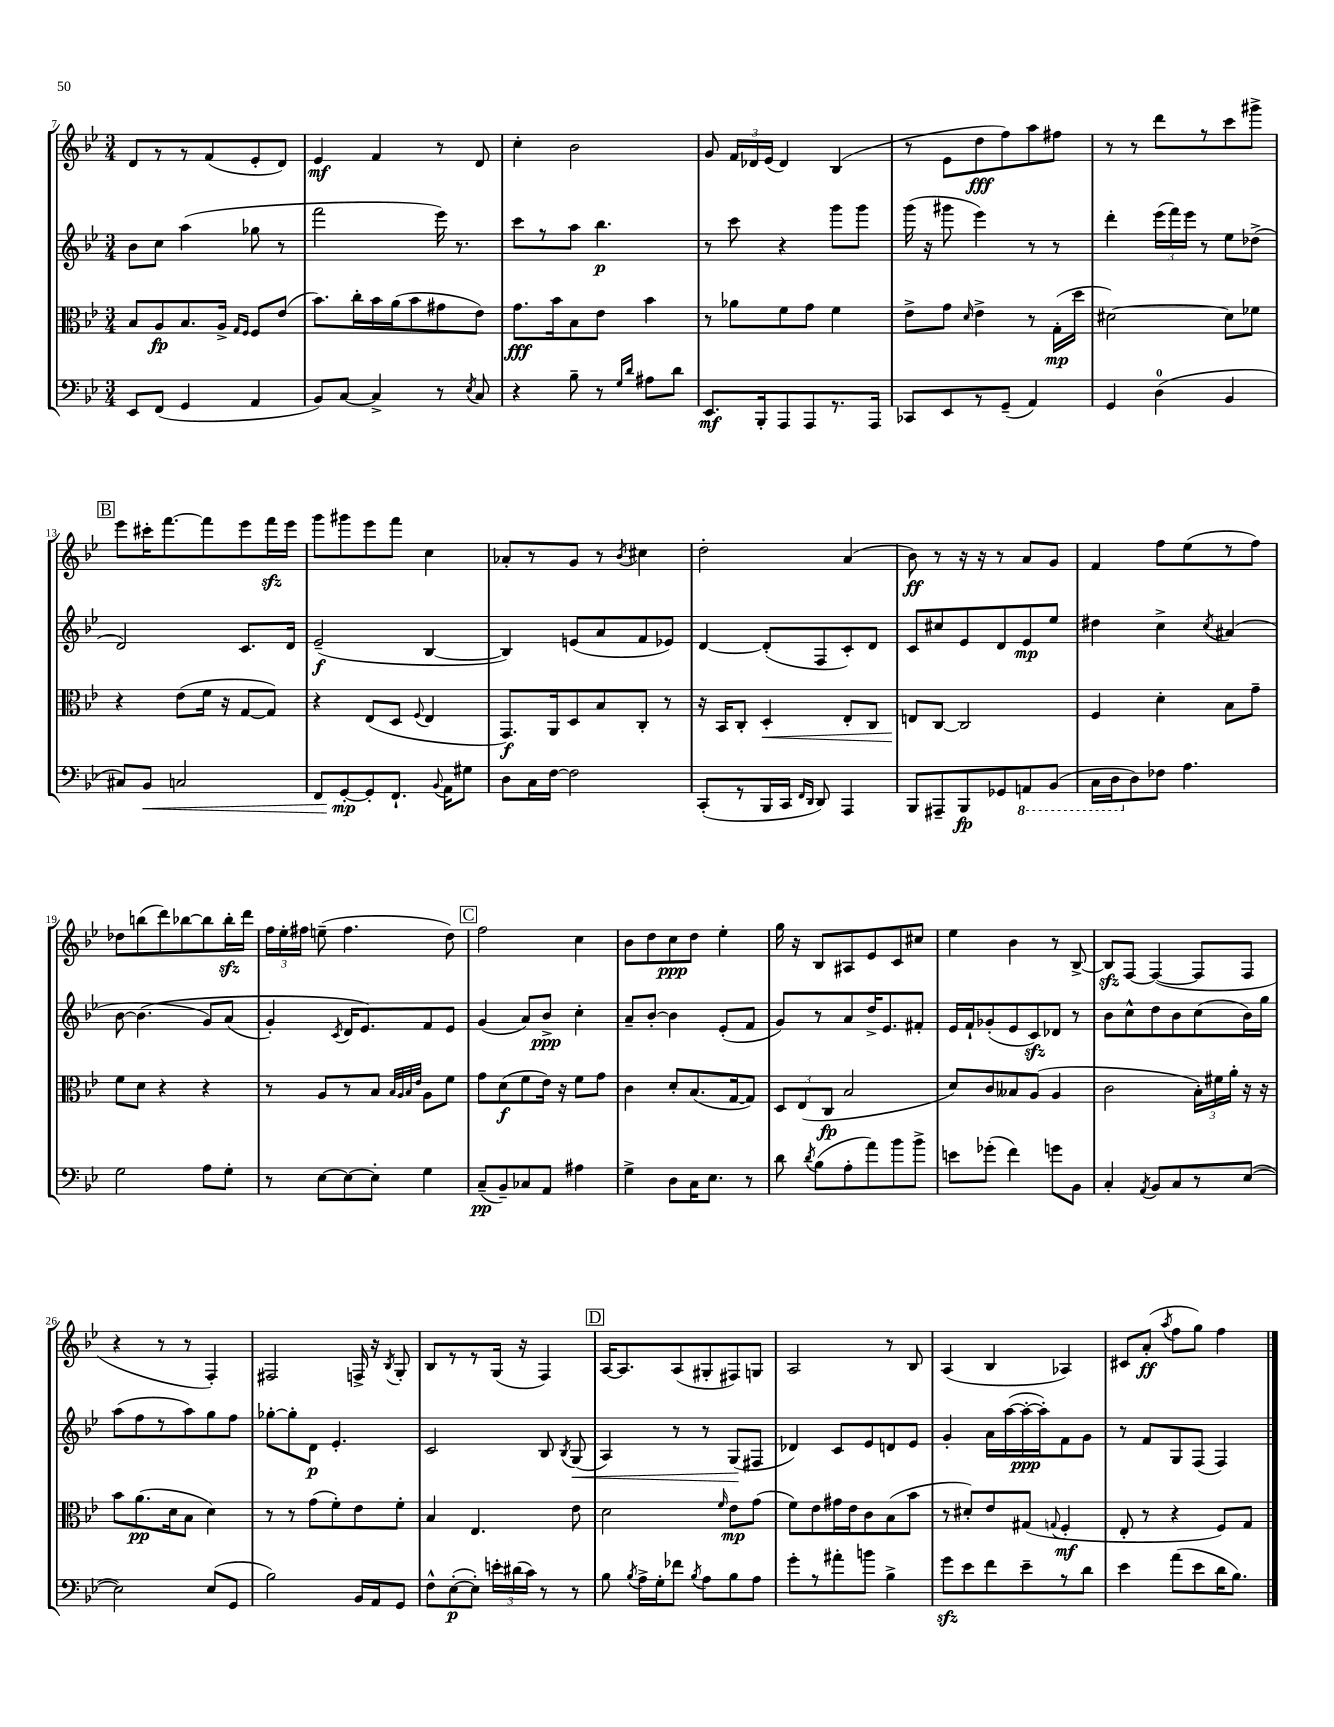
<<
\new StaffGroup <<
\new Staff = "s0" {
    \clef treble \key bes \major \numericTimeSignature \time 3/4
    \autoBeamOff d'8[ r8 r8 f'8( ees'8-. d'8]) |
    ees'4\mf f'4 r8 d'8 |
    c''4-. bes'2 |
    g'8 \tuplet 3/2 { f'16[ des'16 ees'16]( } des'4) bes4( |
    r8 ees'8[ d''8\fff f''8) a''8 fis''8] |
    r8 r8 d'''8[ r8 c'''8 gis'''8]-> |
    \mark \markup { \box "B" } ees'''8[ cis'''16-. f'''8.~ f'''8 ees'''8 f'''16\sfz ees'''16] |
    g'''8[ gis'''8 ees'''8 f'''8] c''4 |
    aes'8[-. r8 g'8] r8 \acciaccatura { bes'8 } cis''4 |
    d''2-. a'4( |
    bes'8\ff) r8 r16 r16 r8 a'8[ g'8] |
    f'4 f''8[ ees''8( r8 f''8]) |
    des''8[ b''8( d'''8) bes''8~ bes''8 bes''16-.\sfz d'''16] |
    \tuplet 3/2 { f''16[ ees''16-. fis''16] } e''8--( fis''4. d''8) |
    \mark \markup { \box "C" } f''2 c''4 |
    bes'8[ d''8 c''8\ppp d''8] ees''4-. |
    g''16 r16 bes8[ ais8 ees'8 c'8 cis''8] |
    ees''4 bes'4 r8 bes8~-> |
    bes8[\sfz f8]~ f4~( f8[ f8] |
    r4 r8 r8 f4-.) |
    fis2 f16-> r16 \acciaccatura { bes8 } g8-. |
    bes8[ r8 r8 g16]( r16 f4) |
    \mark \markup { \box "D" } a16[~ a8. a8( gis8-. fis8) g8] |
    a2 r8 bes8 |
    a4( bes4 aes4) |
    cis'8[ a'8]-.\ff( \acciaccatura { a''8 } f''8[ g''8]) f''4 \bar "|." |
}
\new Staff = "s1" {
    \clef treble \key bes \major \numericTimeSignature \time 3/4
    \autoBeamOff bes'8[ c''8] a''4( ges''8 r8 |
    f'''2 ees'''16) r8. |
    c'''8[ r8 a''8] bes''4.\p |
    r8 c'''8 r4 g'''8[ g'''8] |
    g'''16( r16 gis'''8 ees'''4) r8 r8 |
    d'''4-. \tuplet 3/2 { ees'''16[( f'''16) ees'''16] } r8 ees''8[ des''8]->( |
    \mark \markup { \box "B" } d'2) c'8.[ d'16] |
    ees'2--\f( bes4~ |
    bes4) e'8[( a'8 f'8 ees'8]) |
    d'4~ d'8[-.( f8 c'8-.) d'8] |
    c'8[ cis''8 ees'8 d'8 ees'8\mp ees''8] |
    dis''4 c''4-> \acciaccatura { c''8 } ais'4( |
    bes'8~ bes'4.\( g'8[) a'8]( |
    g'4-.) \acciaccatura { c'8 } d'16[ ees'8.\) f'8 ees'8] |
    \mark \markup { \box "C" } g'4( a'8[) bes'8]->\ppp c''4-. |
    a'8[-- bes'8]~-. bes'4 ees'8[-.( f'8] |
    g'8[) r8 a'8 d''16-> ees'8. fis'8]-. |
    ees'16[ f'16-! ges'8-.( ees'8 c'8\sfz) des'8] r8 |
    bes'8[ c''8-^ d''8 bes'8 c''8( bes'16) g''16] |
    a''8[( f''8 r8 a''8) g''8 f''8] |
    ges''8[~-. ges''8-. d'8]\p ees'4.-. |
    c'2 bes8 \acciaccatura { bes8 } g8\<( |
    \mark \markup { \box "D" } a4) r8 r8 g8[\!( fis8] |
    des'4) c'8[ ees'8 d'8 ees'8] |
    g'4-. a'16[ a''16~( a''16~-.\ppp a''16-.) f'8 g'8] |
    r8 f'8[ g8 f8]( f4) \bar "|." |
}
\new Staff = "s2" {
    \clef alto \key bes \major \numericTimeSignature \time 3/4
    \autoBeamOff bes8[ a8\fp bes8. a16]-> \grace { g16[ f16] } f8[ ees'8]( |
    bes'8.[) c''16-. bes'16 a'16( bes'8 gis'8 ees'8]) |
    g'8.[\fff bes'16 bes8 ees'8] bes'4 |
    r8 aes'8[ f'8 g'8] f'4 |
    ees'8[-> g'8] \grace { d'16 } ees'4-> r8 g16[-.\mp( d''16] |
    dis'2~) dis'8[ fes'8] |
    \mark \markup { \box "B" } r4 ees'8[( f'16] r16 g8[~ g8]) |
    r4 ees8[( d8] \appoggiatura { f8 } ees4 |
    g,8.[\f) a,16 d8 bes8 c8]-. r8 |
    r16 bes,16[ c8]-. d4-.\< ees8[-. c8] |
    e8[\! c8]~ c2 |
    f4 d'4-. bes8[ g'8]-- |
    f'8[ d'8] r4 r4 |
    r8 a8[ r8 bes8] \grace { bes32[ a32 bes32 ees'32] } a8[ f'8] |
    \mark \markup { \box "C" } g'8[ d'8\f( f'8 ees'16]) r16 f'8[ g'8] |
    c'4 d'8[-. bes8.( g16~ g8]) |
    \tuplet 3/2 { d8[ ees8( c8]\fp } bes2 |
    d'8[) c'8 beses8 a8]( a4 |
    c'2 \tuplet 3/2 { bes16[-.) fis'16 a'16]-. } r16 r16 |
    bes'8[ a'8.\pp( d'16 bes8] d'4) |
    r8 r8 g'8[( f'8-.) ees'8 f'8]-. |
    bes4 ees4. ees'8 |
    \mark \markup { \box "D" } d'2 \grace { f'16 } ees'8[\mp g'8]( |
    f'8[) ees'8 gis'16 ees'16 c'8 bes8( bes'8] |
    r8 dis'8[-.) ees'8 gis8]( \appoggiatura { g8 } f4-.\mf |
    ees8-. r8 r4 f8[) g8] \bar "|." |
}
\new Staff = "s3" {
    \clef bass \key bes \major \numericTimeSignature \time 3/4
    \autoBeamOff ees,8[ f,8]( g,4 a,4 |
    bes,8[) c8]~ c4-> r8 \acciaccatura { ees8 } c8 |
    r4 bes8-- r8 \grace { g16[ d'16] } ais8[ d'8] |
    ees,8.[\mf bes,,16-. a,,8 a,,8 r8. a,,16] |
    ces,8[ ees,8 r8 g,8]--( a,4) |
    g,4 d4-0( bes,4 |
    \mark \markup { \box "B" } cis8[) bes,8]\< c2 |
    f,8[ g,8~-.\mp\! g,8-. f,8.]-! \appoggiatura { bes,8 } a,16[ gis8] |
    d8[ c16 f16]~ f2 |
    c,8[-.( r8 bes,,16 c,16] \grace { f,16[ d,16] } d,8) a,,4 |
    bes,,8[ ais,,8-- bes,,8\fp ges,8 \ottava #-1 a,,8 bes,,8]( |
    c,16[ d,16 \ottava #0 d8) fes8] a4. |
    g2 a8[ g8]-. |
    r8 ees8[~ ees8~ ees8]-. g4 |
    \mark \markup { \box "C" } c8[--\pp( bes,8--) ces8 a,8] ais4 |
    g4-> d8[ c16 ees8.] r8 |
    d'8 \acciaccatura { d'8 } bes8[( a8-. a'8) bes'8 bes'8]-> |
    e'8[ ges'8]-.( f'4) g'8[ bes,8] |
    c4-. \acciaccatura { a,8 } bes,8[ c8 r8 ees8]~( |
    ees2) ees8[( g,8] |
    bes2) bes,16[ a,16 g,8] |
    f8[-^ ees8~-.\p( ees8]-.) \tuplet 3/2 { e'16[-. dis'16( c'16]) } r8 r8 |
    \mark \markup { \box "D" } bes8 \acciaccatura { bes8 } a16[-> g16-. fes'8] \acciaccatura { bes8 } a8[ bes8 a8] |
    g'8[-. r8 ais'8-. b'8] bes4-> |
    g'8[\sfz ees'8 f'8 ees'8-- r8 d'8] |
    ees'4 a'8[( ees'8 d'16 bes8.]) \bar "|." |
}
>>
>>
\layout { \context { \Score currentBarNumber = #7 } }
